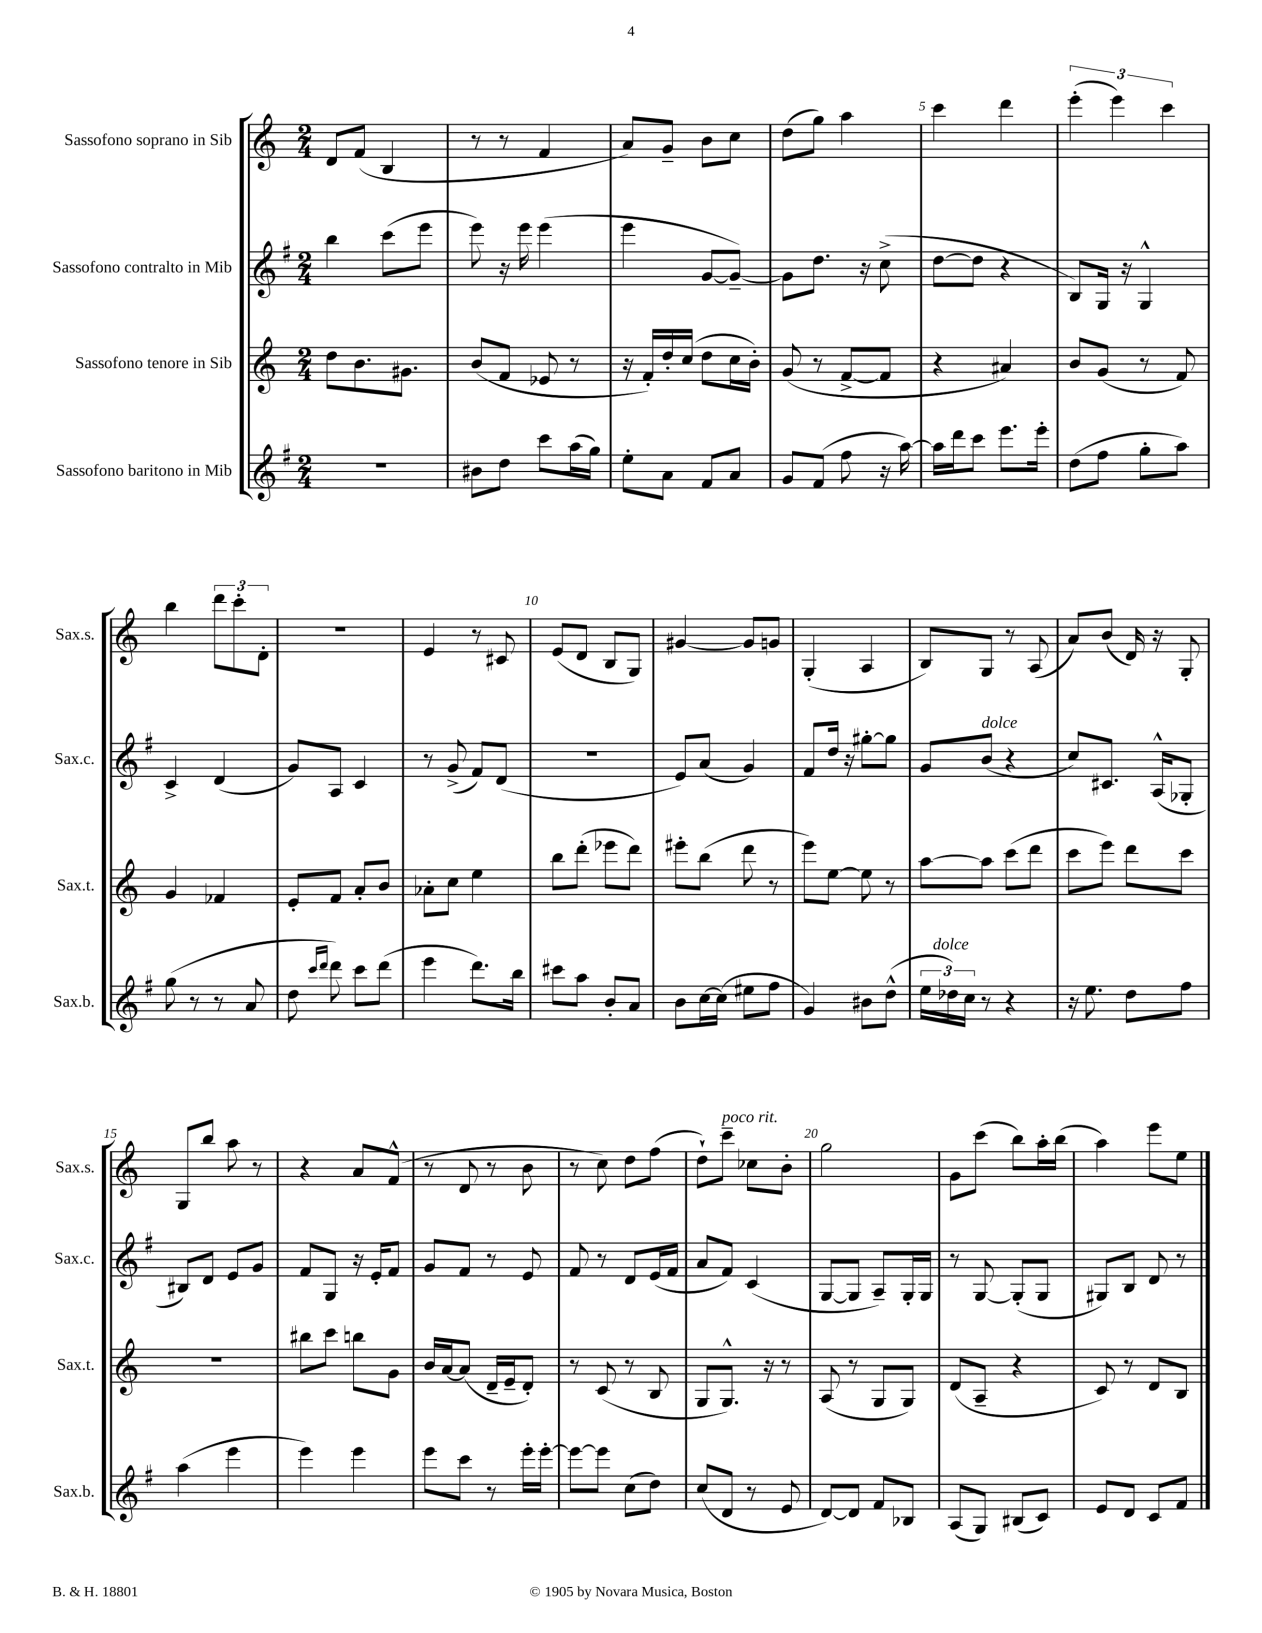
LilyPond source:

<<
\new StaffGroup <<
\new Staff = "s0" \with { instrumentName = "Sassofono soprano in Sib" shortInstrumentName = "Sax.s." } {
    \clef treble \key c \major \numericTimeSignature \time 2/4
    d'8 f'8( b4 |
    r8 r8 f'4 |
    a'8) g'8-- b'8 c''8 |
    d''8( g''8) a''4 |
    c'''4 d'''4 |
    \tuplet 3/2 { e'''4-.( e'''4) c'''4 } |
    b''4 \tuplet 3/2 { d'''8 c'''8-. d'8-. } |
    r2 |
    e'4 r8 cis'8 |
    e'8( d'8 b8 g8) |
    gis'4~ gis'8 g'8 |
    g4-.( a4 |
    b8) g8 r8 a8( |
    a'8) b'8( d'16) r16 g8-. |
    g8 b''8 a''8 r8 |
    r4 a'8 f'8-^( |
    r8 d'8 r8 b'8 |
    r8 c''8) d''8 f''8( |
    d''8-!) c'''8--^\markup { \italic "poco rit." } ces''8 b'8-. |
    g''2 |
    g'8 c'''8( b''8) a''16-. b''16( |
    a''4) e'''8 e''8 \bar "|." |
}
\new Staff = "s1" \with { instrumentName = "Sassofono contralto in Mib" shortInstrumentName = "Sax.c." } {
    \clef treble \key g \major \numericTimeSignature \time 2/4
    b''4 c'''8( e'''8 |
    e'''8) r16 e'''16 e'''4( |
    e'''4 g'8~ g'8~--) |
    g'8 d''8. r16 c''8->( |
    d''8~ d''8 r4 |
    b8) g16 r16 g4-^ |
    c'4-> d'4( |
    g'8) a8 c'4 |
    r8 g'8->( fis'8) d'8( |
    r2 |
    e'8) a'8( g'4) |
    fis'8 d''16 r16 gis''8~-. gis''8 |
    g'8 b'8^\markup { \italic "dolce" }( r4 |
    c''8) cis'8. a16-^( ges8-. |
    bis8) d'8 e'8 g'8 |
    fis'8 g8 r16 e'16-. fis'8 |
    g'8 fis'8 r8 e'8 |
    fis'8 r8 d'8 e'16( fis'16 |
    a'8 fis'8) c'4( |
    g8~ g8 a8--) g16-. g16 |
    r8 g8~ g8-.( g8 |
    gis8) b8 d'8 r8 \bar "|." |
}
\new Staff = "s2" \with { instrumentName = "Sassofono tenore in Sib" shortInstrumentName = "Sax.t." } {
    \clef treble \key c \major \numericTimeSignature \time 2/4
    d''8 b'8. gis'8. |
    b'8( f'8 ees'8 r8 |
    r16 f'16-.) d''16-. c''16( d''8 c''16 b'16-.) |
    g'8( r8 f'8~-> f'8 |
    r4 ais'4) |
    b'8 g'8( r8 f'8) |
    g'4 fes'4 |
    e'8-. f'8 a'8-. b'8 |
    aes'8-. c''8 e''4 |
    b''8 d'''8-.( ees'''8 d'''8) |
    eis'''8-. b''8( d'''8 r8 |
    e'''8) e''8~ e''8 r8 |
    a''8~ a''8 c'''8( d'''8 |
    c'''8 e'''8) d'''8 c'''8 |
    R2 |
    bis''8 c'''8 b''8 g'8 |
    b'16 a'16~ a'8( d'16-- e'16-- d'8-.) |
    r8 c'8( r8 b8 |
    g8 g8.-^) r16 r8 |
    a8( r8 g8 g8) |
    d'8( a8-- r4 |
    c'8) r8 d'8 b8 \bar "|." |
}
\new Staff = "s3" \with { instrumentName = "Sassofono baritono in Mib" shortInstrumentName = "Sax.b." } {
    \clef treble \key g \major \numericTimeSignature \time 2/4
    r2 |
    bis'8 d''8 c'''8 a''16( g''16) |
    e''8-. a'8 fis'8 a'8 |
    g'8 fis'8( fis''8 r16 a''16~) |
    a''16 d'''16 c'''8 e'''8. e'''16-. |
    d''8( fis''8 g''8-. a''8) |
    g''8( r8 r8 a'8 |
    d''8 \grace { c'''16 d'''16 } d'''8) c'''8 d'''8( |
    e'''4 d'''8.) b''16 |
    cis'''8 a''8 b'8-. a'8 |
    b'8 c''16~ c''16( eis''8 fis''8 |
    g'4) bis'8 d''8-^( |
    \tuplet 3/2 { e''16 des''16^\markup { \italic "dolce" }) c''16 } r8 r4 |
    r16 e''8. d''8 fis''8 |
    a''4( e'''4 |
    e'''4) e'''4 |
    e'''8 c'''8 r8 e'''16-. e'''16~-. |
    e'''8~ e'''8 c''8( d''8) |
    c''8( d'8 r8 e'8 |
    d'8~) d'8 fis'8 bes8 |
    a8( g8) bis8( c'8) |
    e'8 d'8 c'8 fis'8 \bar "|." |
}
>>
>>
\layout { \context { \Score \override BarNumber.break-visibility = ##(#f #t #t) barNumberVisibility = #(every-nth-bar-number-visible 5) } }
